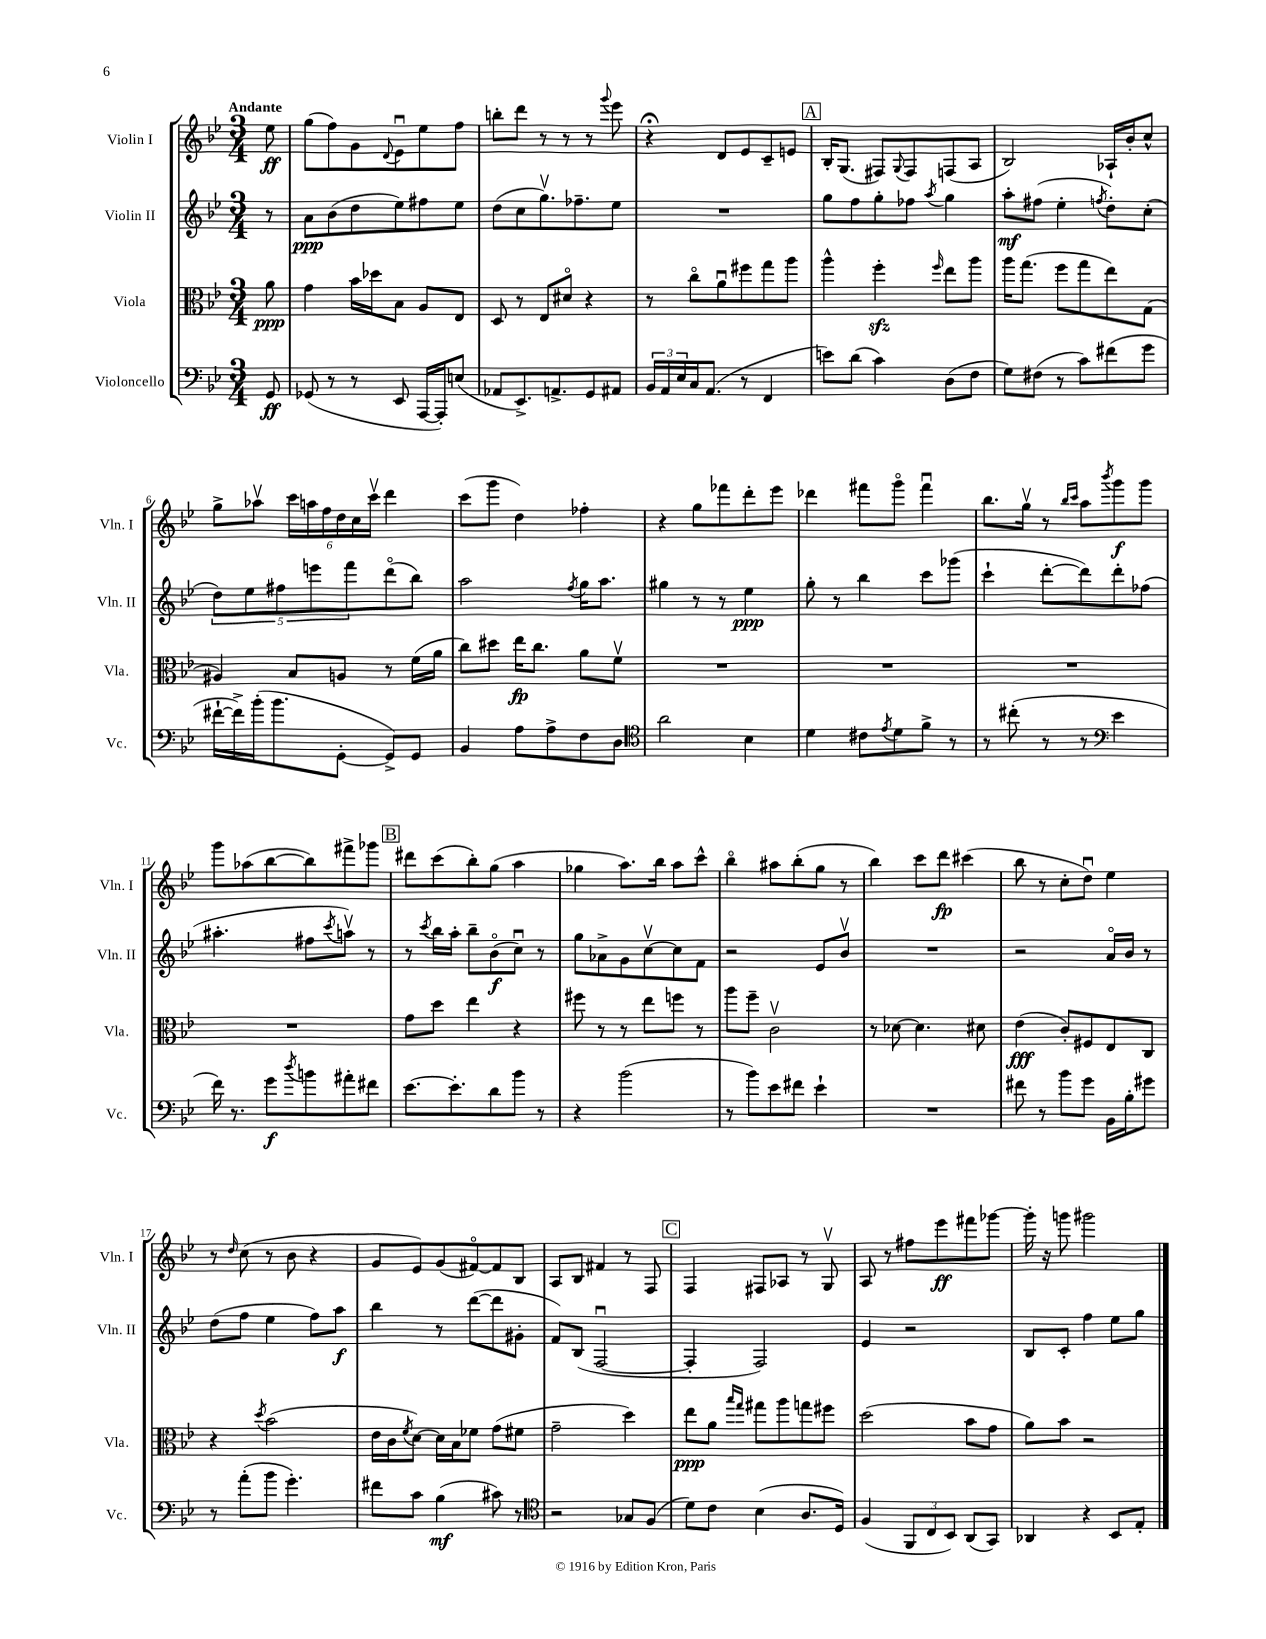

**kern	**kern	**kern	**kern
*staff4	*staff3	*staff2	*staff1
*clefF4	*clefC3	*clefG2	*clefG2
*k[b-e-]	*k[b-e-]	*k[b-e-]	*k[b-e-]
*M3/4	*M3/4	*M3/4	*M3/4
8GG	8a	8r	8ee-
=	=	=	=
(8GG-	4g	8a	(8gg
8r	.	(8b-	8ff)
8r	16b-	8dd	8g
.	16dd-	.	.
.	.	.	8qqd
8EE-	8B-	8ee-)	8e-u
[16AAA	8A	8ff#	8ee-
16AAA'])	.	.	.
(8E	8E-	8ee-	8ff
=	=	=	=
8AA-	8D	(8dd	8bb'
8.EE-^)	8r	8cc	8ddd
.	8E-	8.ggv)	8r
8.AA^	.	.	.
.	8d#o	.	8r
.	.	8.ff-~	.
8GG	4r	.	8r
.	.	.	8qqggg
8AA#	.	8ee-	8eee-
=	=	=	=
24BB-	8r	2.r	4r;
24AA	.	.	.
24E-	.	.	.
16C	8cco	.	.
(8.AA	.	.	.
.	8au	.	8d
8r	8ff#	.	8e-
4FF	8gg	.	8c~
.	8aa	.	8e
=	=	=	=
8e)	4aa^^	8gg	16B-'
.	.	.	(8.G
(8d	.	8ff	.
4c)	4ff'	8gg'	8F#)
.	.	.	8qqG
.	.	8ff-	8F#
.	16qqff	8qaa	.
(8D	8ee-	4gg	(8F
8F	8aa	.	8A
=	=	=	=
8G)	16aa	8aa'	2B-)
.	(8.gg	.	.
(8F#	.	(8ff#	.
8r	8ff	4ee-'	.
8c)	8gg	.	.
.	.	8qff	.
(8f#	8ee-)	8dd')	16A-`
.	.	.	16b-'
8g	(8G	(8cc'	8cc^^
=	=	=	=
[16f#`	4A#)	10dd)	8gg^
16f#^])	.	.	.
.	.	10ee-	.
(16b-'	.	.	8aa-v
8.b-	.	.	.
.	.	10ff#	.
.	8B-	.	24ccc
.	.	.	24aa
.	.	10eee	.
.	.	.	24ff
[8GG'	8A	.	24dd
.	.	10fff	.
.	.	.	24cc
.	.	.	24cccv
8GG^])	8r	(8dddo	4ddd
8GG	(16f	8bb-)	.
.	16a	.	.
=	=	=	=
4BB-	8cc)	2aa	(8ccc
.	8dd#	.	8ggg
8A	16ee-	.	4dd)
.	8.cc	.	.
8A^	.	.	.
.	.	8qff	.
8F	8a	16gg	4ff-'
.	.	8.aa	.
8D	8fv	.	.
=	=	=	=
*clefC4	*	*	*
2a	2.r	4gg#	4r
.	.	8r	8gg
.	.	8r	8fff-
4B-	.	4ee-	8ddd'
.	.	.	8eee-
=	=	=	=
4d	2.r	8gg'	4ddd-
.	.	8r	.
8c#	.	4bb-	8fff#
8qe-	.	.	.
8d	.	.	8gggo
8f^	.	8ccc	4fff#u
8r	.	(8ggg-	.
=	=	=	=
8r	2.r	4ccc`	8.bb-
(8cc#'	.	.	.
.	.	.	16ggv
8r	.	[8ddd'	8r
.	.	.	16qqbb-
.	.	.	16qqccc
8r	.	8ddd])	8aa
*clefF4	*	*	*
.	.	.	8qbbb-
4e-	.	8ddd'	8ggg
.	.	(8ff-	8ggg
=	=	=	=
16f)	2.r	4.aa#'	8ggg
8.r	.	.	.
.	.	.	(8aa-
8g	.	.	[8bb-
8qdd	.	.	.
8b	.	8ff#	8bb-])
.	.	8qccc	.
8a#'	.	8aav)	8fff#^
8f#	.	8r	8ggg-
=	=	=	=
[8.e-	8g	8r	8ddd#
.	.	8qccc	.
.	8dd	16bb-	(8ccc
8.e-']	.	16aa'	.
.	4ee-	8bb-~	8bb-')
8d	.	(8b-o	(8gg
8b-	4r	8ccu)	4aa
8r	.	8r	.
=	=	=	=
4r	8ff#	8gg	4gg-
.	8r	8a-^	.
(2b-	8r	8g	8.aa)
.	8ee-	[8ccv	.
.	.	.	16bb-
.	8ff	8cc]	8aa
.	8r	8f	8ccc^^
=	=	=	=
8r	8aa	2r	4bb-o
8b-)	8ff~	.	.
8e-	2cv	.	8aa#
8f#	.	.	(8bb-'
4e-`	.	8e-	8gg
.	.	8b-v	8r
=	=	=	=
2.r	8r	2.r	4bb-)
.	[8d-	.	.
.	4.d-]	.	8ccc
.	.	.	8ddd
.	.	.	(4ccc#
.	8d#	.	.
=	=	=	=
8f#	(4e-	2r	8bb-
8r	.	.	8r
8b-	8c')	.	8cc'
8g	8F#	.	8ddu)
16BB-	8E-	16ao	4ee-
16B-'	.	16b-	.
8g#	8C	8r	.
=	=	=	=
8r	4r	(8dd	8r
.	.	.	16qqdd
(8a'	.	8ff	(8cc
.	8qdd	.	.
8b-	(2b-	4ee-	8r
4.g')	.	.	8b-
.	.	8ff)	4r
.	.	8aa	.
=	=	=	=
8f#	16e-	4bb-	8g
.	16c	.	.
.	8qf	.	.
8c	[8d)	.	8e-)
(4B-	16d]	8r	(8g
.	16B-	.	.
.	8f-	([8ddd	[8f#o)
8c#)	(8g	8ddd]	8f#]
8r	8f#	8g#'	8B-
=	=	=	=
*clefC4	*	*	*
2r	2g~	8f)	8A
.	.	(8B-	8B-
.	.	[2Fu	4f#
8G-	4dd)	.	8r
(8F	.	.	8F
=	=	=	=
8d)	8ee-	4F']	4F
8c	8a	.	.
.	16qqbb-	.	.
.	16qqgg	.	.
(4B-	8gg#	2F)	8F#
.	8aa	.	8A-
8.A	8gg	.	8r
.	8ff#	.	8Gv
16D)	.	.	.
=	=	=	=
(4F	(2dd	4e-	8A
.	.	.	8r
12FF	.	2r	8ff#
12C	.	.	.
.	.	.	8eee-
12BB-)	.	.	.
(8AA	8b-	.	8fff#
8GG)	8g	.	[8ggg-
=	=	=	=
4AA-	8a)	8B-	16ggg-']
.	.	.	16r
.	8b-	8c'	8ggg
4r	2r	4ff	2ggg#
8BB-	.	8ee-	.
8E-'	.	8gg	.
==	==	==	==
*-	*-	*-	*-
